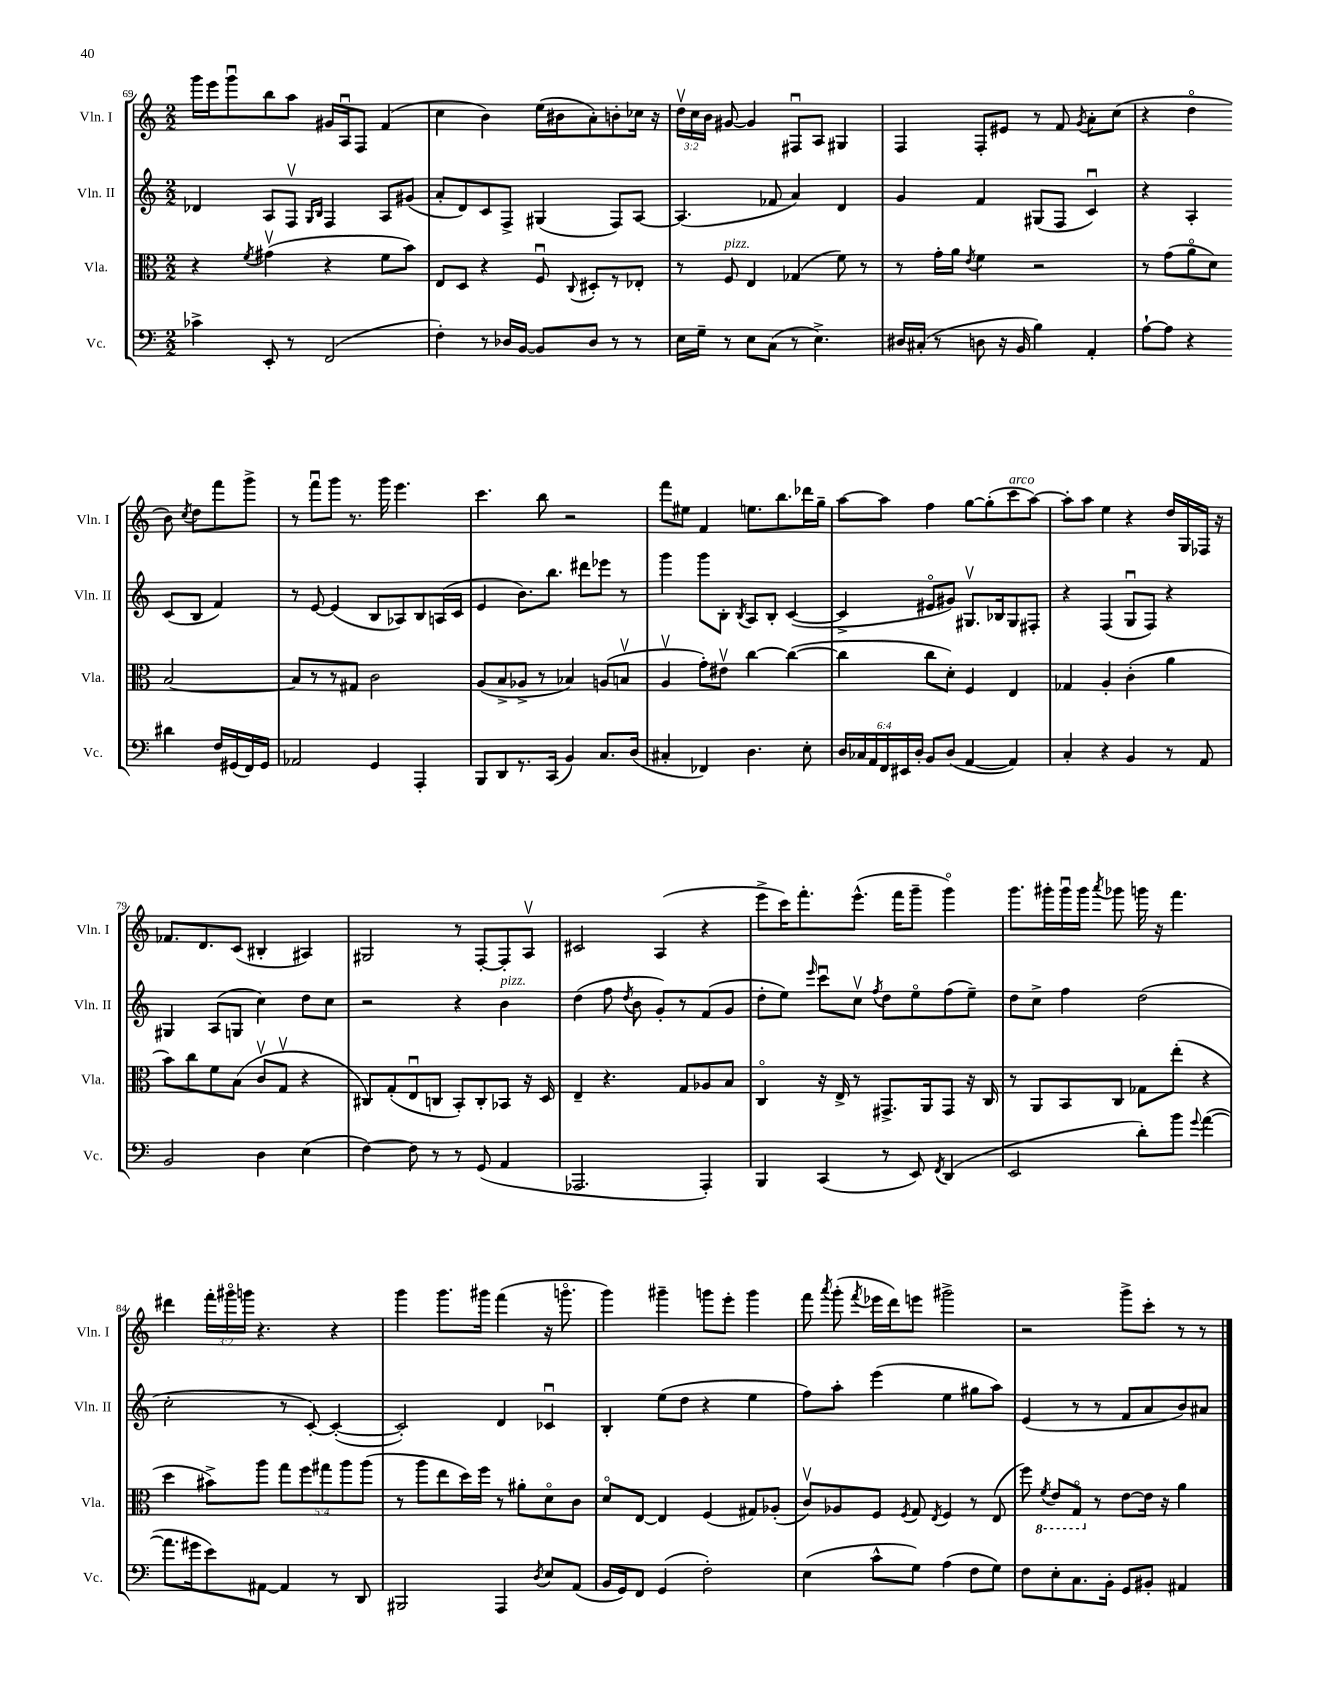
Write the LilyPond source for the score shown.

<<
\new StaffGroup <<
\new Staff = "s0" \with { instrumentName = "Vln. I" shortInstrumentName = "Vln. I" } {
    \clef treble \key c \major \numericTimeSignature \time 2/2 \override Staff.TupletNumber.text = #tuplet-number::calc-fraction-text
    \autoBeamOff g'''16[ e'''16 g'''8\downbow b''8 a''8] gis'16[ a16\downbow f8] f'4( |
    c''4 b'4) e''16[( bis'16 a'8-.) b'8-. ces''16] r16 |
    \tuplet 3/2 { d''16[\upbow c''16 b'16] } gis'8~ gis'4 fis8[\downbow a8] gis4 |
    f4 f8[-. eis'8] r8 f'8 \acciaccatura { g'8 } a'8[-. c''8]( |
    r4 d''4\flageolet b'8) \acciaccatura { c''8 } d''8[ f'''8 g'''8]-> |
    r8 f'''8[\downbow g'''8] r8. g'''16 e'''4. |
    c'''4. b''8 r2 |
    f'''8[ eis''8] f'4 e''8.[ b''8. des'''16 g''16]-- |
    a''8[~ a''8] f''4 g''8[~ g''8-.( c'''8^\markup { \italic "arco" } a''8]~) |
    a''8[-. a''8] e''4 r4 d''16[ g16 fes16] r16 |
    fes'8.[ d'8. c'8]( bis4-. ais4) |
    gis2 r8 f8[~-. f8-. a8]\upbow |
    cis'2 a4( r4 |
    e'''8[-> c'''16) f'''8.-. e'''8.]-^( f'''16[ g'''8]-- g'''4\flageolet) |
    g'''8.[ gis'''16-. gis'''16\downbow gis'''16] \acciaccatura { a'''8 } ges'''8 g'''16 r16 f'''4. |
    dis'''4 \tuplet 3/2 { f'''16[-. gis'''16\flageolet g'''16] } r4. r4 |
    g'''4 g'''8.[ gis'''16] f'''4( r16 g'''8.\flageolet |
    g'''4) gis'''4-- g'''8[ e'''8]-. g'''4 |
    f'''8 \acciaccatura { a'''8 } g'''8-.( \acciaccatura { f'''8 } ees'''16[ d'''16) e'''8] gis'''2-> |
    r2 g'''8[-> c'''8]-. r8 r8 \bar "|." |
}
\new Staff = "s1" \with { instrumentName = "Vln. II" shortInstrumentName = "Vln. II" } {
    \clef treble \key c \major \numericTimeSignature \time 2/2
    \autoBeamOff des'4 a8[ f8]\upbow \grace { g16[ b16] } f4 a8[ gis'8]( |
    a'8[-. d'8) c'8 f8]-> gis4( f8[) a8]~ |
    a4.( fes'8 a'4) d'4 |
    g'4 f'4 gis8[( f8] c'4\downbow) |
    r4 a4-. c'8[( b8] f'4) |
    r8 e'8~ e'4( b8[ aes8) b8 a16( c'16] |
    e'4 b'8.[) b''8.] dis'''8[ ees'''8] r8 |
    g'''4 g'''8[ b8]-. \acciaccatura { b8 } a8[ b8]-. c'4~( |
    c'4-> eis'8[\flageolet gis'8]) gis8.[\upbow bes16 gis8 fis8]-. |
    r4 f4( g8[\downbow f8]) r4 |
    gis4 a8[( g8] c''4) d''8[ c''8] |
    r2 r4 b'4^\markup { \italic "pizz." } |
    d''4( f''8 \acciaccatura { d''8 } b'8 g'8[-.) r8 f'8( g'8] |
    d''8[-. e''8]) \grace { e'''16 } c'''8[\downbow c''8]\upbow \acciaccatura { f''8 } d''8[ e''8\flageolet f''8( e''8]--) |
    d''8[ c''8]-> f''4 d''2( |
    c''2-. r8 c'8~-.) c'4~-.( |
    c'2-.) d'4 ces'4\downbow |
    b4-. e''8[( d''8] r4 e''4 |
    f''8[) a''8]-. e'''4( e''4 gis''8[ a''8]) |
    e'4( r8 r8 f'8[ a'8 b'8) ais'8] \bar "|." |
}
\new Staff = "s2" \with { instrumentName = "Vla." shortInstrumentName = "Vla." } {
    \clef alto \key c \major \numericTimeSignature \time 2/2 \override Staff.TupletNumber.text = #tuplet-number::calc-fraction-text
    \autoBeamOff r4 \acciaccatura { f'8 } gis'4\upbow( r4 f'8[ b'8]) |
    e8[ d8] r4 f8\downbow \appoggiatura { c8 } dis8[-. r8 ees8]-. |
    r8 f8^\markup { \italic "pizz." } e4 ges4( f'8) r8 |
    r8 g'16[-. a'16] \acciaccatura { e'8 } f'4 r2 |
    r8 g'8[( a'8\flageolet d'8]) b2~ |
    b8[ r8 r8 gis8] c'2 |
    a8[( b8-> aes8]-> r8 bes4) a8[( b8]\upbow |
    a4\upbow g'8[-.) eis'8]\upbow c''4~ c''4~( |
    c''4 c''8[ d'8]-.) f4 e4 |
    ges4 a4-. c'4-.( a'4 |
    b'8[) c''8 f'8 b8]( c'8[\upbow g8]\upbow r4 |
    cis8[) g8-.( e8\downbow c8] b,8[-.) c8-. bes,8] r16 d16 |
    e4-- r4. g8[ aes8 b8] |
    c4\flageolet r16 e16-> r8 gis,8.[-> a,16 gis,8] r16 c16 |
    r8 a,8[ b,8 c8] ges8[ e''8]-.( r4 |
    d''4 bis'8[->) a''8] \tuplet 5/4 { g''8[ f''8 gis''8 a''8 a''8]( } |
    r8 a''8[ e''8 d''16) f''16] r8 ais'8[-. d'8\flageolet c'8] |
    d'8[\flageolet e8]~ e4 f4( gis8[) aes8]-.( |
    c'8[\upbow) aes8 f8] \acciaccatura { f8 } g8 \acciaccatura { e8 } f4 r8 e8( |
    f''8) \ottava #-1 \acciaccatura { f8 } e8[ g,8]\flageolet \ottava #0 r8 e'8[~ e'16] r16 a'4 \bar "|." |
}
\new Staff = "s3" \with { instrumentName = "Vc." shortInstrumentName = "Vc." } {
    \clef bass \key c \major \numericTimeSignature \time 2/2 \override Staff.TupletNumber.text = #tuplet-number::calc-fraction-text
    \autoBeamOff ces'4-> e,8-. r8 f,2( |
    f4-.) r8 des16[ b,16]~ b,8[ des8] r8 r8 |
    e16[ g16]-- r8 e8[ c8]( r8 e4.->) |
    dis16[ cis16]-.( r8 d8 r16 b,16 b4) a,4-. |
    a8[~-! a8] r4 dis'4 f16[ gis,16( f,16) gis,16] |
    aes,2 g,4 a,,4-. |
    b,,8[ d,8 r8. c,16]( b,4) c8.[ d16]( |
    cis4-. fes,4) d4. e8-. |
    \tuplet 6/4 { d16[ ces16 a,16 f,16 eis,16 d16]-. } b,8[ d8]( a,4~ a,4) |
    c4-. r4 b,4 r8 a,8 |
    b,2 d4 e4( |
    f4~) f8 r8 r8 g,8( a,4 |
    aes,,2. aes,,4-.) |
    b,,4 c,4( r8 e,8) \acciaccatura { f,8 } d,4( |
    e,2 d'8[-.) b'8] \appoggiatura { g'8 } a'4~( |
    a'8.[ gis'16 e'8) ais,8]~ ais,4 r8 d,8 |
    bis,,2 a,,4 \acciaccatura { d8 } e8[ a,8]( |
    b,16[ g,16) f,8] g,4( f2-.) |
    e4( c'8[-^ g8]) a4( f8[ g8]) |
    f8[ e8-. c8. b,16]-. g,8[ bis,8]-. ais,4 \bar "|." |
}
>>
>>
\layout { \context { \Score currentBarNumber = #69 } }
